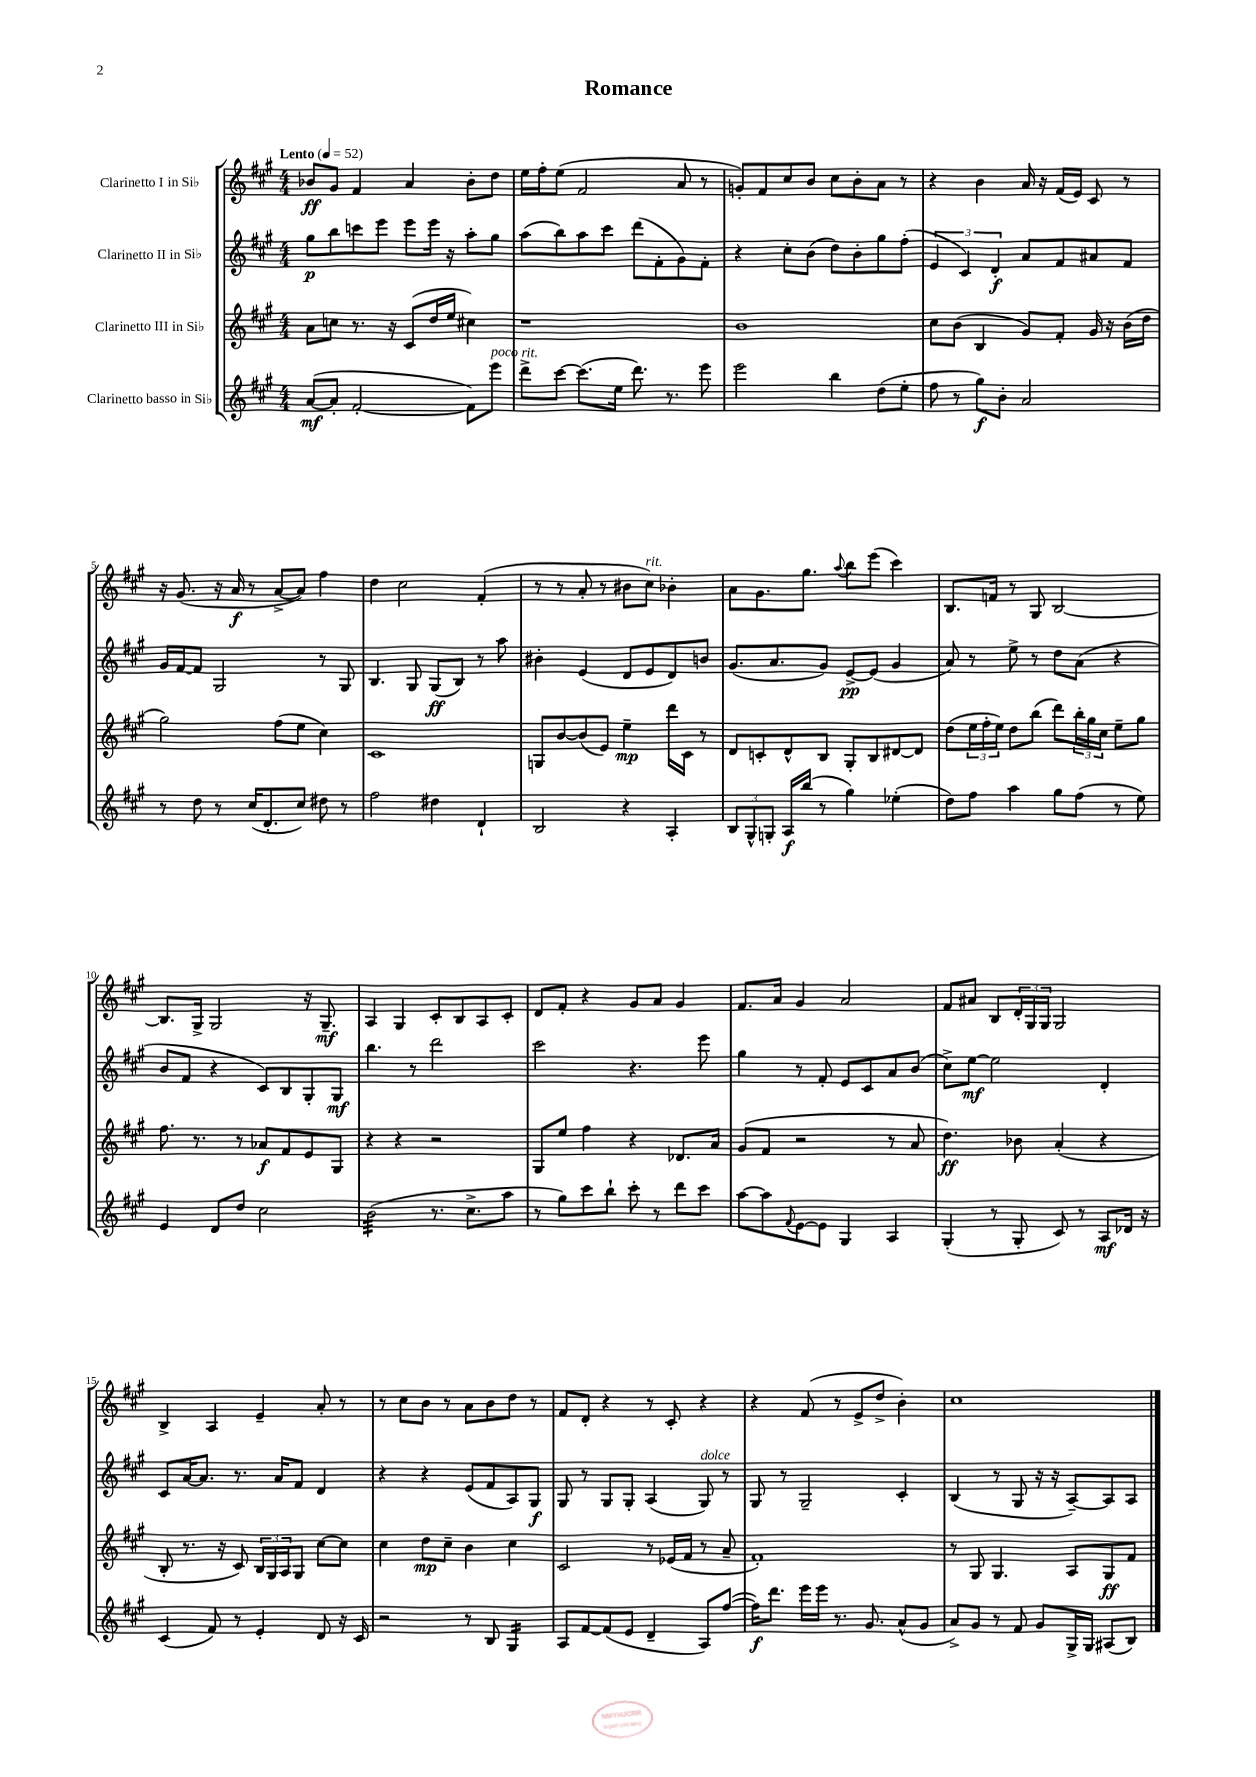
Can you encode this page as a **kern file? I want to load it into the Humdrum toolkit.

**kern	**kern	**kern	**kern
*staff4	*staff3	*staff2	*staff1
*clefG2	*clefG2	*clefG2	*clefG2
*k[f#c#g#]	*k[f#c#g#]	*k[f#c#g#]	*k[f#c#g#]
*M4/4	*M4/4	*M4/4	*M4/4
*MM52	*MM52	*MM52	*MM52
([8a	8a	8gg#	8b-
8a']	8cc	8bb	8g#
[2f#'	8.r	8ccc	4f#
.	.	8eee	.
.	16r	.	.
.	(8c#	8eee	4a
.	16dd	16eee	.
.	16ee	16r	.
8f#])	4cc#)	8aa'	8b-'
8eee	.	8gg#	8dd
=	=	=	=
8ddd^	1r	(8aa	16ee
.	.	.	16ff#'
[8ccc#	.	8bb)	(8ee
(8.ccc#]	.	8aa	2f#
.	.	8ccc#	.
16ee	.	.	.
8.ddd)	.	(8ddd	.
.	.	8f#'	.
8.r	.	.	.
.	.	8g#)	8a
8eee	.	8f#'	8r
=	=	=	=
2eee	1b	4r	8g')
.	.	.	8f#
.	.	8cc#'	8cc#
.	.	(8b	8b
4bb	.	8dd)	8cc#
.	.	8b'	8b'
(8dd	.	8gg#	8a
8ee'	.	(8ff#'	8r
=	=	=	=
8ff#	8cc#	6e	4r
8r	(8b	.	.
.	.	6c#)	.
8gg#)	4B	.	4b
.	.	6d'	.
8b'	.	.	.
2a	8g#)	8a	16a
.	.	.	16r
.	8f#'	8f#	(16f#
.	.	.	16e)
.	16g#	8a#	8c#
.	16r	.	.
.	(16b	8f#	8r
.	16dd	.	.
=	=	=	=
8r	2gg#)	16g#	16r
.	.	[16f#	(8.g#
8dd	.	8f#]	.
8r	.	2G#	16r
.	.	.	16a
(16cc#	.	.	8r
8.d'	.	.	.
.	(8ff#	.	[8a^
8cc#)	8ee	.	8a])
8dd#	4cc#)	8r	4ff#
8r	.	8G#	.
=	=	=	=
2ff#	1c#	4.B	4dd
.	.	.	2cc#
.	.	8G#	.
4dd#	.	(8G#	.
.	.	8B)	.
4d`	.	8r	(4f#'
.	.	8aa	.
=	=	=	=
2B	8G	4b#'	8r
.	[8b	.	8r
.	(8b]	(4e	8a'
.	8e)	.	8r
4r	4ee~	8d	8b#
.	.	8e	8cc#)
4A'	16ddd	8d)	4b-'
.	16c#	.	.
.	8r	8b	.
=	=	=	=
12B	8d	(8.g#	8a
12G#^^	.	.	.
.	8c'	.	8.g#
12G'	.	.	.
.	.	8.a	.
16A	8d^^	.	.
(16bb	.	.	8.gg#
8r	8B	8g#)	.
.	.	.	8qqaa
4gg#)	8G#'	[8e^	8bb
.	8B	(8e]	(8eee
(4ee-'	[8d#	4g#	4ccc#)
.	8d#]	.	.
=	=	=	=
8dd)	(8dd	8a)	8.B
8ff#	24ee	8r	.
.	24ff#'	.	.
.	.	.	16f
.	24ee)	.	.
4aa	8dd	8ee^	8r
.	(8bb	8r	8G#
8gg#	8ddd)	8dd	[2B
(8ff#	24bb'	(8a	.
.	24gg#	.	.
.	24cc#	.	.
8r	8ee~	4r	.
8ee)	8gg#	.	.
=	=	=	=
4e	8.ff#	8b	8.B]
.	.	8f#	.
.	8.r	.	16G#^
8d	.	4r	2G#
8dd	8r	.	.
2cc#	8a-	8c#)	.
.	8f#	8B	.
.	8e	8G#'	16r
.	.	.	8.G#~
.	8G#	8G#	.
=	=	=	=
(2b	4r	4.bb	4A
.	4r	.	4G#
.	.	8r	.
8.r	2r	2ddd	8c#'
.	.	.	8B
8.cc#^	.	.	.
.	.	.	8A
8aa	.	.	8c#'
=	=	=	=
8r	8G#	2ccc#	8d
8gg#)	8ee	.	8f#'
8ccc#	4ff#	.	4r
8bb`	.	.	.
8ccc#'	4r	4.r	8g#
8r	.	.	8a
8ddd	8.d-	.	4g#
8ccc#	.	8eee	.
.	16a	.	.
=	=	=	=
[8aa	(8g#	4gg#	8.f#
8aa]	8f#	.	.
.	.	.	16a
8qqf#	.	.	.
[8e	2r	8r	4g#
8e]	.	8f#'	.
4G#	.	8e	2a
.	.	8c#	.
4A	8r	8a	.
.	8a	(8b	.
=	=	=	=
(4G#'	4.dd)	8cc#^)	8f#
.	.	[8ee	8a#
8r	.	2ee]	8B
8G#'	8b-	.	24d'
.	.	.	24G#
.	.	.	24G#
8c#)	(4a'	.	2G#
8r	.	.	.
8A	4r	4d'	.
16d-	.	.	.
16r	.	.	.
=	=	=	=
(4c#	8B'	8c#	4B^
.	8.r	[16a	.
.	.	8.a]	.
8f#)	.	.	4A
.	16r	.	.
8r	8c#)	8.r	.
4e'	24B	.	4e~
.	24G#	.	.
.	.	16a	.
.	24A	.	.
.	8G#	8f#	.
8d	[8cc#	4d	8a'
16r	8cc#]	.	8r
16c#	.	.	.
=	=	=	=
2r	4cc#	4r	8r
.	.	.	8cc#
.	8dd	4r	8b
.	8cc#~	.	8r
8r	4b	(8e	8a
8B	.	8f#	8b
4G#	4cc#	8A)	8dd
.	.	8G#	8r
=	=	=	=
8A	2c#	8G#	8f#
[8f#	.	8r	8d'
(8f#]	.	8G#	4r
8e	.	8G#'	.
4d~	8r	(4A	8r
.	(16e-	.	8c#'
.	16f#	.	.
8A)	8r	8G#)	4r
([8ff#	8a~	8r	.
=	=	=	=
16ff#])	1f#')	8G#	4r
8.ddd	.	.	.
.	.	8r	.
16eee	.	2G#~	(8f#
16eee	.	.	.
8.r	.	.	8r
.	.	.	8e^
8.g#	.	.	.
.	.	.	8dd^
(8a^^	.	4c#'	4b')
8g#	.	.	.
=	=	=	=
8a^)	8r	(4B	1cc#
8g#	8G#	.	.
8r	4.G#	8r	.
8f#	.	8G#	.
8g#	.	16r	.
.	.	16r	.
16G#^	8A	[8A~)	.
16G#	.	.	.
(8A#	8G#	8A]	.
8B)	8f#	8A	.
==	==	==	==
*-	*-	*-	*-
